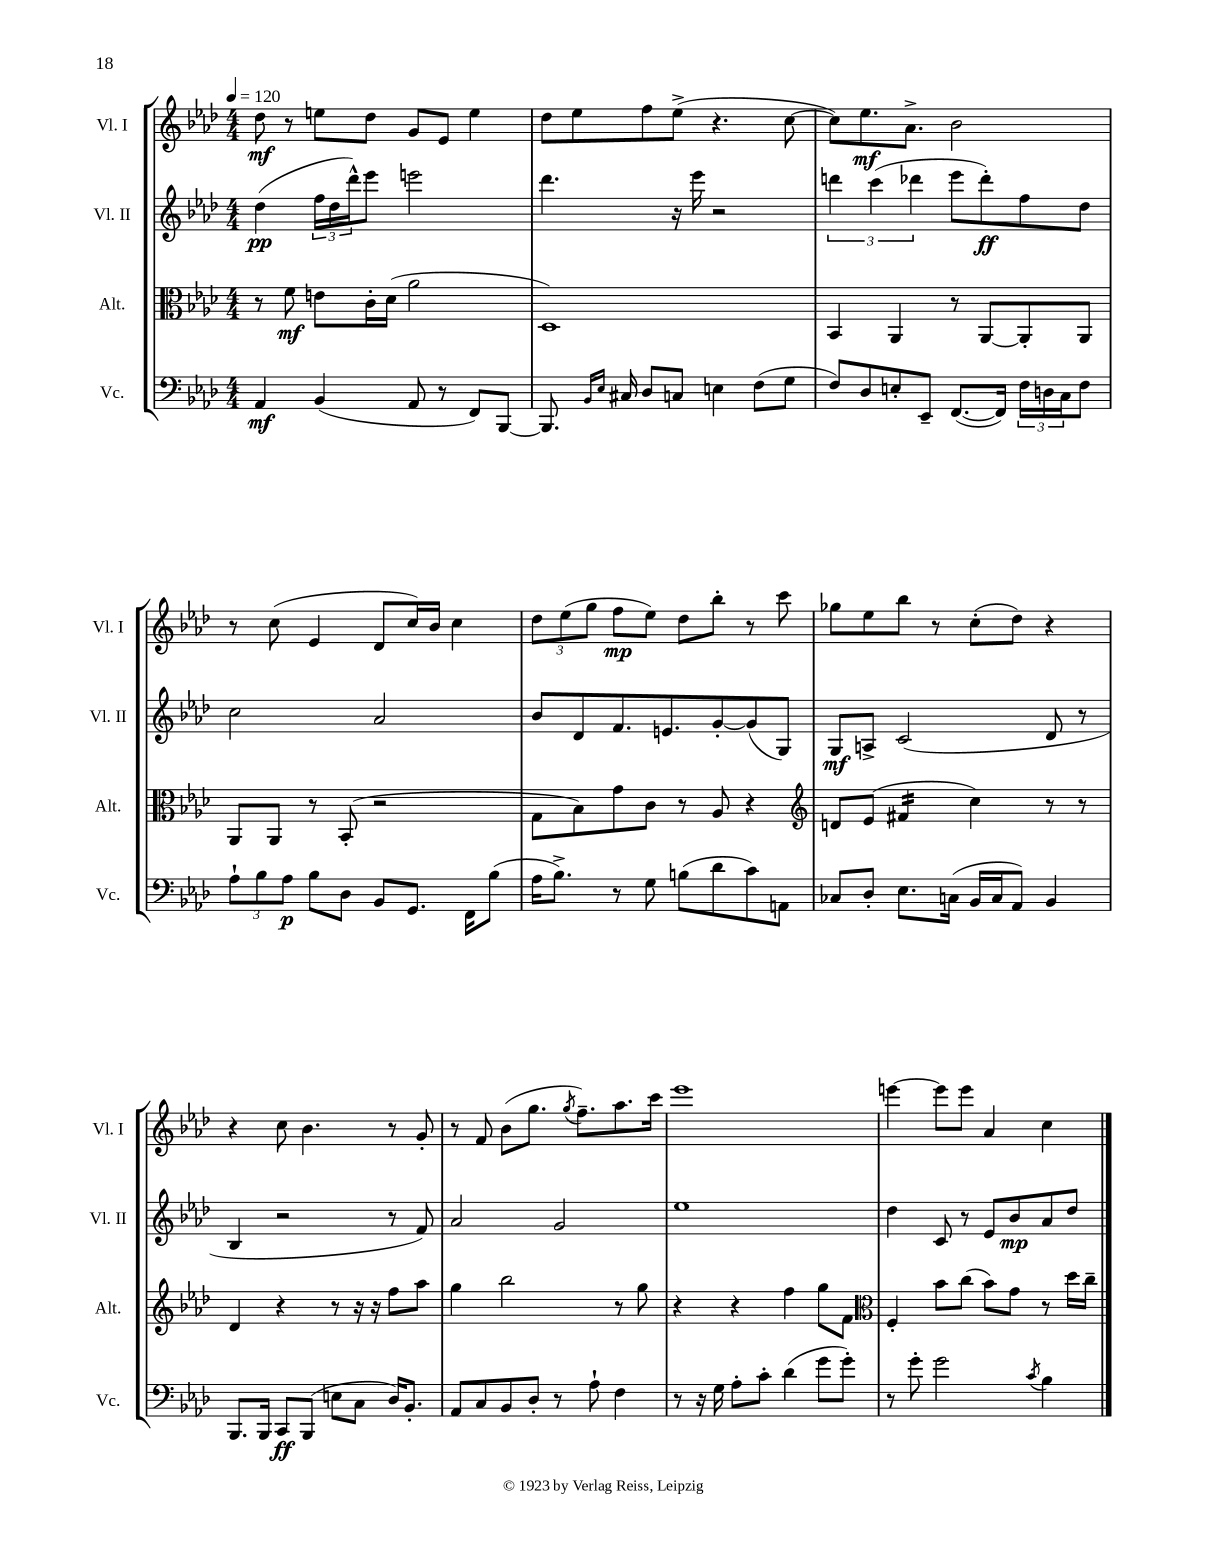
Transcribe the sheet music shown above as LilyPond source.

<<
\new StaffGroup <<
\new Staff = "s0" \with { instrumentName = "Vl. I" shortInstrumentName = "Vl. I" } {
    \clef treble \key aes \major \numericTimeSignature \time 4/4 \tempo 4 = 120
    des''8\mf r8 e''8 des''8 g'8 ees'8 e''4 |
    des''8 ees''8 f''8 ees''8->( r4. c''8~ |
    c''8) ees''8.\mf aes'8.-> bes'2 |
    r8 c''8( ees'4 des'8 c''16) bes'16 c''4 |
    \tuplet 3/2 { des''8 ees''8( g''8 } f''8\mp ees''8) des''8 bes''8-. r8 c'''8 |
    ges''8 ees''8 bes''8 r8 c''8-.( des''8) r4 |
    r4 c''8 bes'4. r8 g'8-. |
    r8 f'8 bes'8( g''8. \acciaccatura { g''8 } f''8.--) aes''8. c'''16 |
    ees'''1 |
    e'''4~ e'''8 e'''8 aes'4 c''4 \bar "|." |
}
\new Staff = "s1" \with { instrumentName = "Vl. II" shortInstrumentName = "Vl. II" } {
    \clef treble \key aes \major \numericTimeSignature \time 4/4
    des''4\pp( \tuplet 3/2 { f''16 des''16 des'''16-^) } ees'''8 e'''2 |
    des'''4. r16 ees'''16 r2 |
    \tuplet 3/2 { d'''4 c'''4( des'''4 } ees'''8 des'''8-.\ff) f''8 des''8 |
    c''2 aes'2 |
    bes'8 des'8 f'8. e'8. g'8~-. g'8( g8) |
    g8\mf a8-> c'2( des'8 r8 |
    bes4 r2 r8 f'8) |
    aes'2 g'2 |
    ees''1 |
    des''4 c'8 r8 ees'8 bes'8\mp aes'8 des''8 \bar "|." |
}
\new Staff = "s2" \with { instrumentName = "Alt." shortInstrumentName = "Alt." } {
    \clef alto \key aes \major \numericTimeSignature \time 4/4
    r8 f'8\mf e'8 c'16-. des'16( aes'2 |
    des1) |
    bes,4 aes,4 r8 aes,8~ aes,8-. aes,8 |
    aes,8 aes,8 r8 bes,8-.( r2 |
    g8 bes8) g'8 c'8 r8 aes8 r4 |
    \clef treble d'8 ees'8( fis'4:16 c''4) r8 r8 |
    des'4 r4 r8 r16 r16 f''8 aes''8 |
    g''4 bes''2 r8 g''8 |
    r4 r4 f''4 g''8 f'8 |
    \clef alto f4-. bes'8 c''8( bes'8) g'8 r8 des''16 c''16-- \bar "|." |
}
\new Staff = "s3" \with { instrumentName = "Vc." shortInstrumentName = "Vc." } {
    \clef bass \key aes \major \numericTimeSignature \time 4/4
    aes,4\mf bes,4( aes,8 r8 f,8) bes,,8~ |
    bes,,8. \grace { bes,16 ees16 } cis16 des8 c8 e4 f8( g8 |
    f8) des8 e8-. ees,8-- f,8.~( f,16) \tuplet 3/2 { f16 d16 c16 } f8 |
    \tuplet 3/2 { aes8-! bes8 aes8\p } bes8 des8 bes,8 g,8. f,16 bes8( |
    aes16 bes8.->) r8 g8 b8( des'8 c'8) a,8 |
    ces8 des8-. ees8. c16( bes,16 c16 aes,8) bes,4 |
    bes,,8. bes,,16 c,8\ff bes,,8( e8 c8 des16) bes,8.-. |
    aes,8 c8 bes,8 des8-. r8 aes8-! f4 |
    r8 r16 g16 aes8-. c'8-. des'4( g'8 g'8-.) |
    r8 g'8-. g'2 \acciaccatura { c'8 } bes4 \bar "|." |
}
>>
>>
\layout { \context { \Score \remove "Bar_number_engraver" } }
